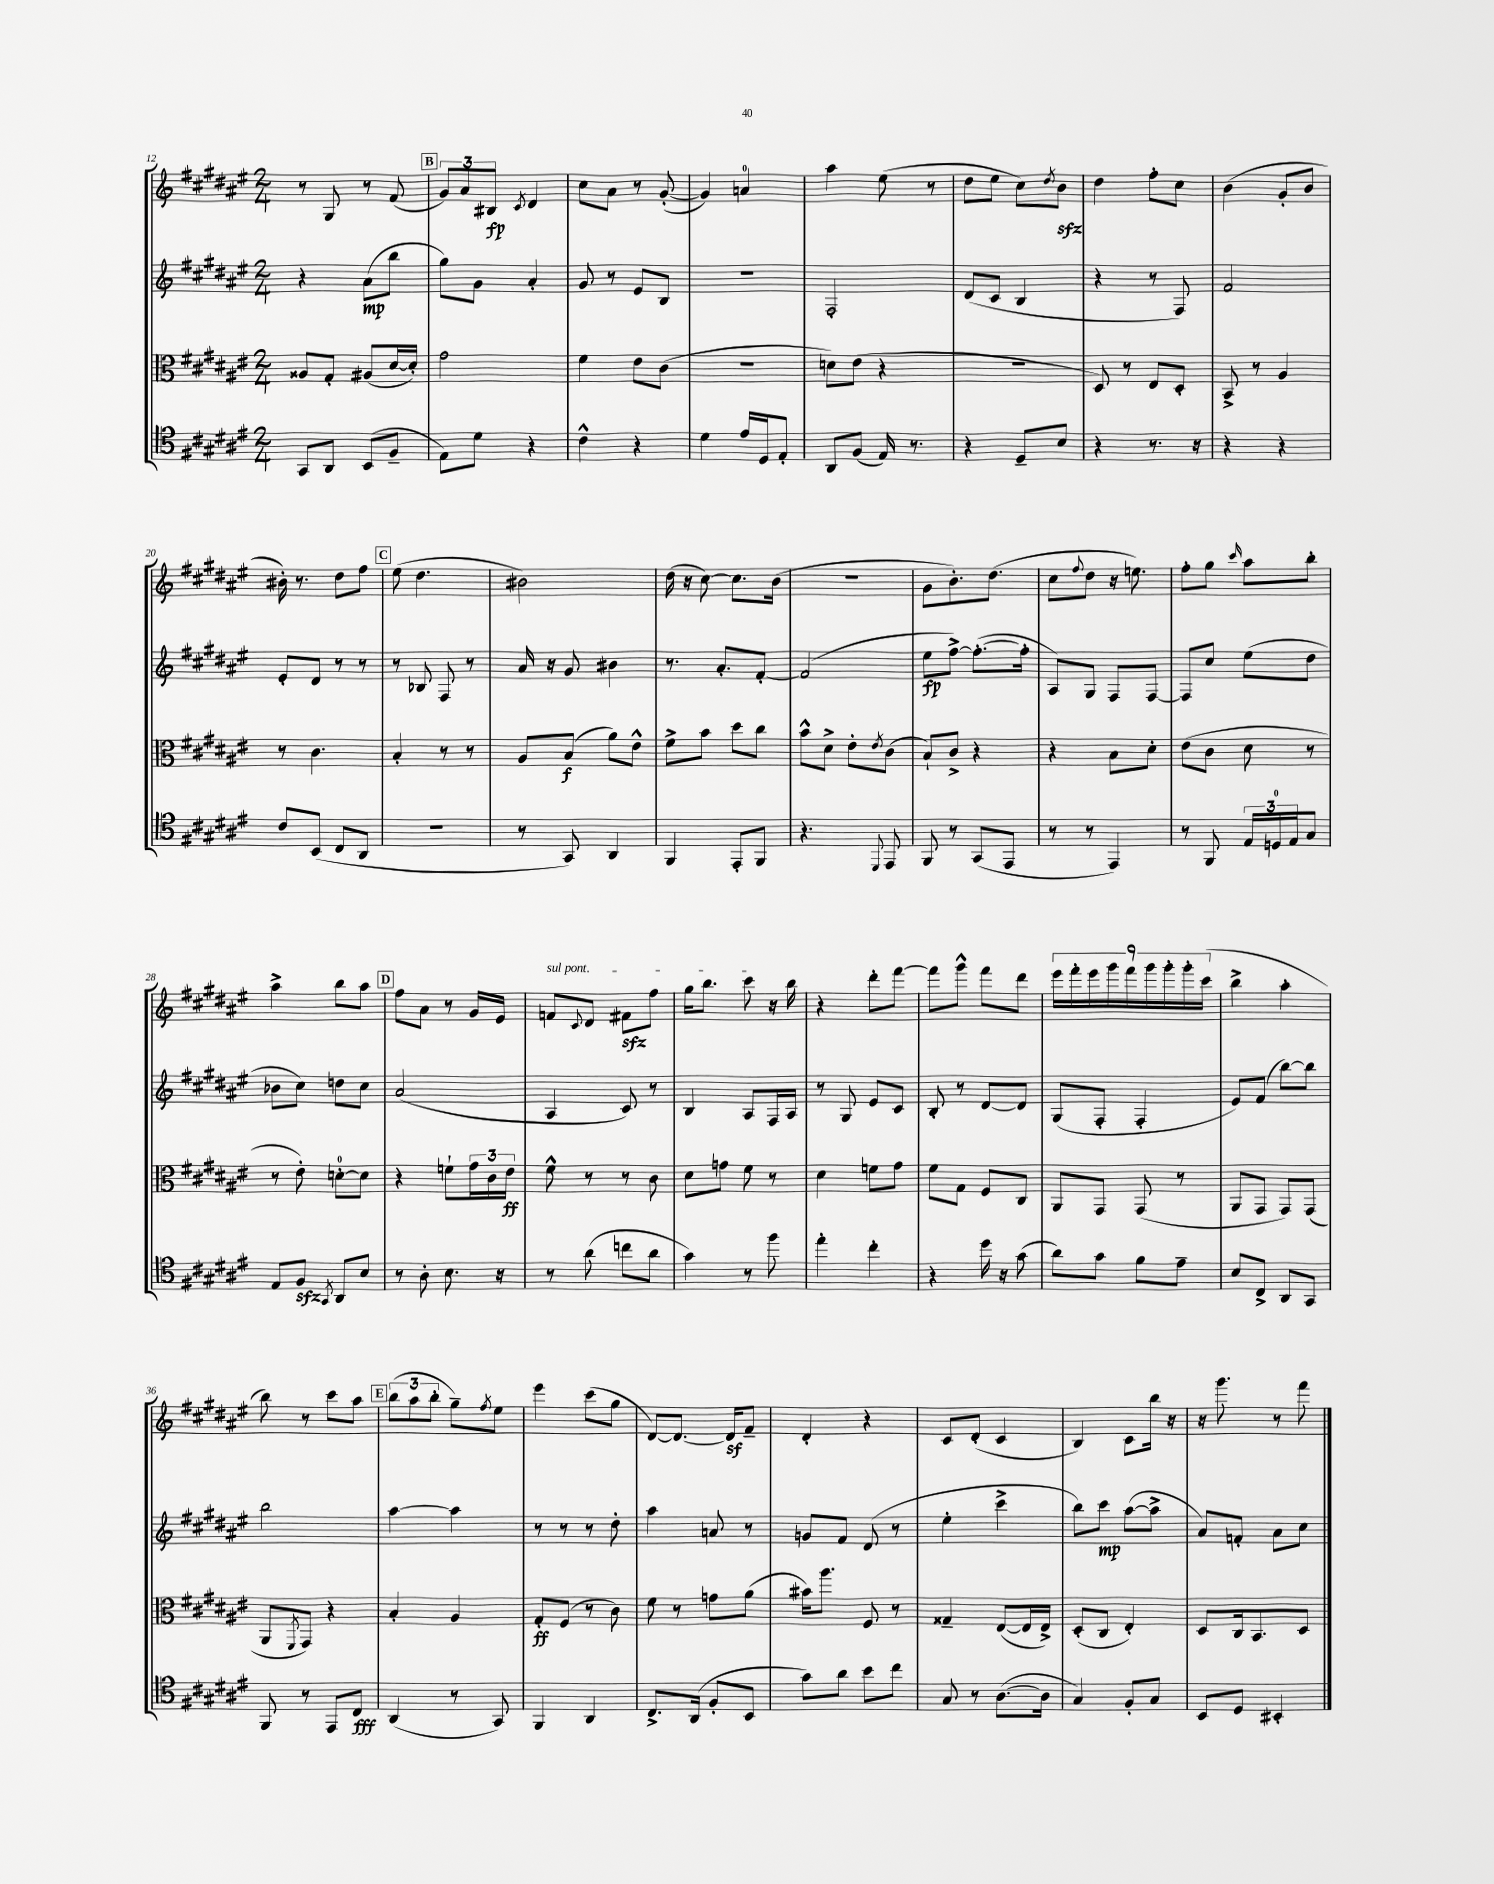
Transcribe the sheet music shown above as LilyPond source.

<<
\new StaffGroup <<
\new Staff = "s0" {
    \clef treble \key fis \major \numericTimeSignature \time 2/4
    r8 gis8 r8 fis'8( |
    \mark \markup { \box "B" } \tuplet 3/2 { gis'8) ais'8 bis8\fp } \acciaccatura { cis'8 } dis'4 |
    cis''8 ais'8 r8 gis'8~-.( |
    gis'4) a'4-0 |
    ais''4 eis''8( r8 |
    dis''8 eis''8 cis''8) \acciaccatura { dis''8 } b'8\sfz |
    dis''4 fis''8-. cis''8 |
    b'4( gis'8-. b'8 |
    bis'16-.) r8. dis''8 fis''8 |
    \mark \markup { \box "C" } eis''8( dis''4. |
    bis'2) |
    dis''16( r16 cis''8~) cis''8. b'16( |
    R2 |
    gis'8 b'8.-.) dis''8.( |
    cis''8 \appoggiatura { fis''8 } dis''8 r16 e''8.) |
    fis''8-. gis''8 \grace { cis'''16 } ais''8 b''8-. |
    ais''4-> b''8 ais''8 |
    \mark \markup { \box "D" } fis''8 ais'8 r8 gis'16 eis'16 |
    \once \override TextSpanner.bound-details.left.text = \markup { \italic "sul pont." } f'8\startTextSpan \appoggiatura { cis'8 } dis'8 fis'8\sfz fis''8 |
    gis''16 b''8. cis'''8\stopTextSpan r16 b''16 |
    r4 dis'''8-. fis'''8~ |
    fis'''8 gis'''8-^ fis'''8 dis'''8 |
    \tuplet 9/8 { eis'''16 fis'''16-. eis'''16 gis'''16 fis'''16 gis'''16 gis'''16-. gis'''16-. cis'''16( } |
    b''4-> ais''4-. |
    b''8) r8 cis'''8 ais''8 |
    \mark \markup { \box "E" } \tuplet 3/2 { b''8( ais''8 b''8-. } gis''8--) \acciaccatura { fis''8 } eis''8 |
    eis'''4 cis'''8( gis''8 |
    dis'8~) dis'8.~ dis'16\sf fis'8-- |
    dis'4-. r4 |
    cis'8 dis'8-.( cis'4 |
    b4) cis'8 b''16 r16 |
    r16 gis'''8. r8 fis'''8 \bar "|." |
}
\new Staff = "s1" {
    \clef treble \key fis \major \numericTimeSignature \time 2/4
    r4 ais'8\mp( b''8 |
    \mark \markup { \box "B" } gis''8) gis'8 ais'4-. |
    gis'8 r8 eis'8 b8 |
    r2 |
    fis2-. |
    dis'8( cis'8 b4 |
    r4 r8 fis8) |
    fis'2 |
    eis'8-. dis'8 r8 r8 |
    \mark \markup { \box "C" } r8 bes8 fis8 r8 |
    ais'16 r16 gis'8 bis'4 |
    r8. ais'8.-. fis'8~-. |
    fis'2( |
    eis''8\fp fis''8~->) fis''8.~-.( fis''16-. |
    ais8) gis8 fis8 fis8~ |
    fis8 cis''8 eis''8( dis''8 |
    bes'8 cis''8) d''8 cis''8 |
    \mark \markup { \box "D" } ais'2( |
    ais4 cis'8) r8 |
    b4 ais8 fis16 ais16 |
    r8 gis8 eis'8 cis'8 |
    b8-. r8 dis'8~ dis'8 |
    gis8( fis8-. fis4-. |
    eis'8) fis'8( b''8~) b''8 |
    b''2 |
    \mark \markup { \box "E" } ais''4~ ais''4 |
    r8 r8 r8 dis''8-. |
    ais''4 a'8 r8 |
    g'8 fis'8 dis'8( r8 |
    eis''4-. cis'''4-> |
    b''8) cis'''8\mp ais''8~( ais''8-> |
    ais'8) f'8-. ais'8 cis''8 \bar "|." |
}
\new Staff = "s2" {
    \clef alto \key fis \major \numericTimeSignature \time 2/4
    aisis8 gis8-. ais8( dis'16~ dis'16-.) |
    \mark \markup { \box "B" } gis'2 |
    fis'4 eis'8 cis'8( |
    R2 |
    d'8) eis'8( r4 |
    r2 |
    dis8) r8 eis8 dis8-. |
    b,8-> r8 ais4 |
    r8 cis'4. |
    \mark \markup { \box "C" } b4-. r8 r8 |
    ais8 b8\f( ais'8) eis'8-^ |
    fis'8-> b'8 dis''8 cis''8 |
    b'8-^ dis'8-> eis'8-. \acciaccatura { eis'8 } cis'8( |
    b8-!) cis'8-> r4 |
    r4 b8 dis'8-. |
    eis'8( cis'8 dis'8 r8 |
    r8 eis'8-.) d'8-0~-. d'8 |
    \mark \markup { \box "D" } r4 f'8-! \tuplet 3/2 { gis'16 cis'16 eis'16\ff } |
    fis'8-^ r8 r8 cis'8 |
    dis'8 g'8 fis'8 r8 |
    dis'4 f'8 gis'8 |
    fis'8 gis8 fis8 cis8 |
    ais,8 gis,8 gis,8( r8 |
    ais,8 gis,8 gis,8) gis,8( |
    ais,8 \acciaccatura { fis,8 } gis,8) r4 |
    \mark \markup { \box "E" } b4-. ais4 |
    gis8-.\ff fis8( r8 cis'8) |
    fis'8 r8 g'8 ais'8( |
    bis'16) ais''8. fis8 r8 |
    gisis4-- eis8~( eis16 eis16->) |
    dis8-.( cis8 eis4-.) |
    dis8 cis16 b,8. dis8 \bar "|." |
}
\new Staff = "s3" {
    \clef tenor \key fis \major \numericTimeSignature \time 2/4
    gis,8 ais,8 b,8( fis8-- |
    \mark \markup { \box "B" } eis8) dis'8 r4 |
    cis'4-^ r4 |
    dis'4 eis'16 dis16 eis8-. |
    ais,8 fis8( eis16) r8. |
    r4 dis8-- b8 |
    r4 r8. r16 |
    r4 r4 |
    cis'8 b,8( cis8 ais,8 |
    \mark \markup { \box "C" } R2 |
    r8 gis,8) ais,4 |
    fis,4 eis,8-. fis,8 |
    r4. \appoggiatura { dis,8 } eis,8 |
    fis,8 r8 gis,8( eis,8 |
    r8 r8 eis,4) |
    r8 fis,8 \tuplet 3/2 { eis16 d16-0 eis16 } gis8 |
    eis8 fis8\sfz \acciaccatura { gis,8 } ais,8 b8 |
    \mark \markup { \box "D" } r8 ais8-. b8. r16 |
    r8 ais'8( c''8 ais'8 |
    gis'4) r8 fis''8 |
    eis''4-. cis''4-. |
    r4 dis''16 r16 gis'8( |
    ais'8) gis'8 fis'8 eis'8-- |
    b8 cis8-> ais,8 gis,8 |
    fis,8 r8 eis,8 cis8\fff |
    \mark \markup { \box "E" } ais,4( r8 gis,8) |
    fis,4 ais,4 |
    cis8.-> ais,16( fis8-. b,8 |
    gis'8) ais'8 b'8 cis''8 |
    gis8 r8 ais8.~( ais16 |
    gis4) fis8-. gis8 |
    b,8 dis8 bis,4-. \bar "|." |
}
>>
>>
\layout { \context { \Score currentBarNumber = #12 } }
